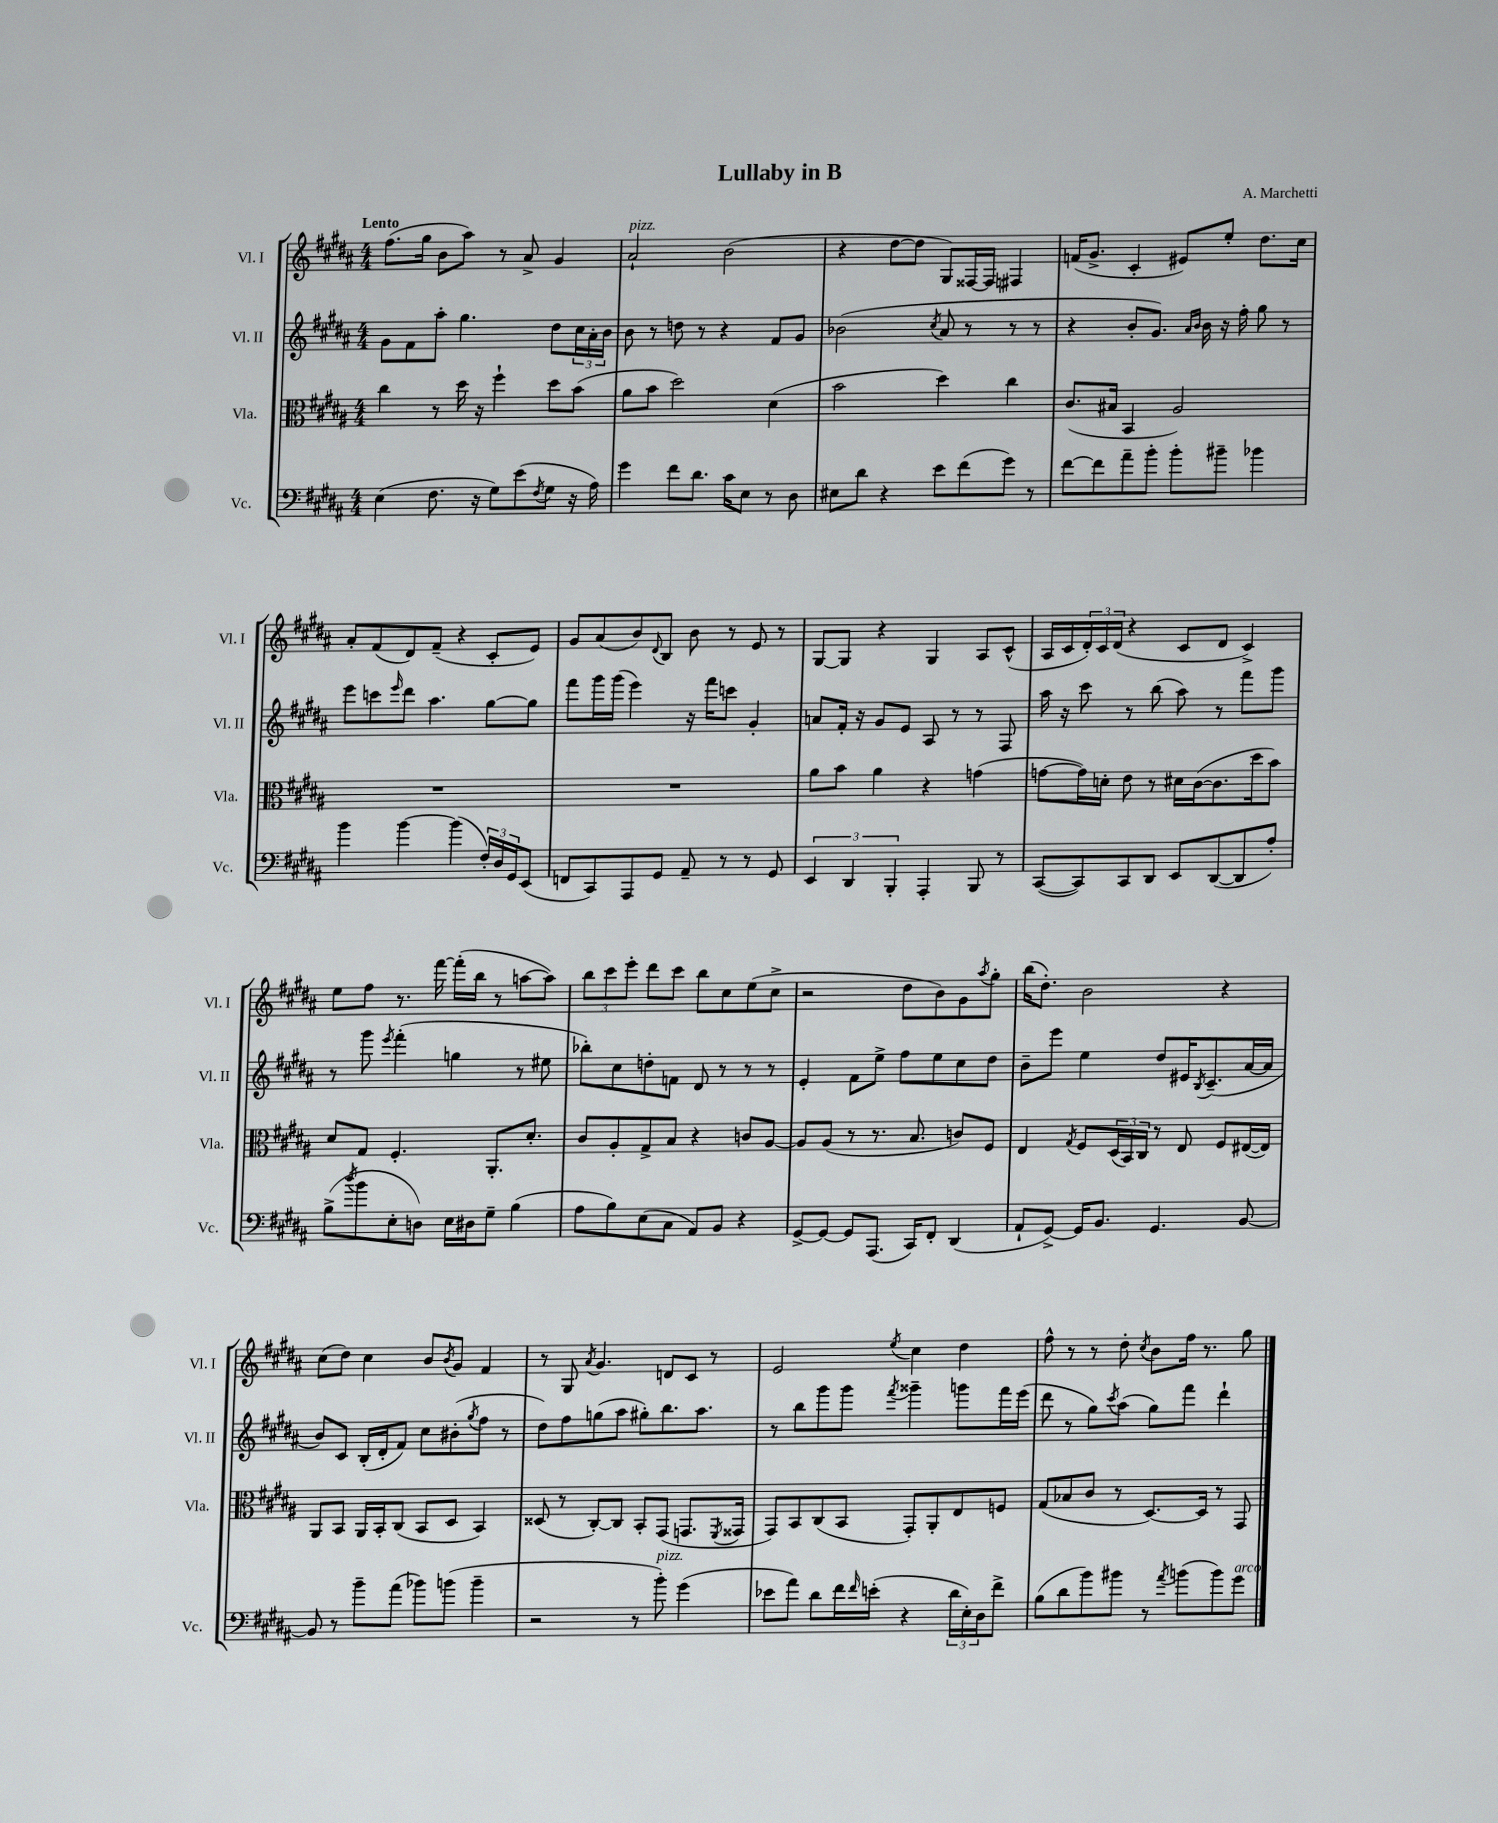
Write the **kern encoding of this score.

**kern	**kern	**kern	**kern
*staff4	*staff3	*staff2	*staff1
*clefF4	*clefC3	*clefG2	*clefG2
*k[f#c#g#d#a#]	*k[f#c#g#d#a#]	*k[f#c#g#d#a#]	*k[f#c#g#d#a#]
*M4/4	*M4/4	*M4/4	*M4/4
(4E\	4cc#\	8g#\L	(8.ff#\L
.	.	8f#\	.
.	.	.	16gg#\Jk
8.F#\	8r	8aa#'\J	8b\L
.	16dd#\	4.gg#\	8aa#\J)
16r	16r	.	.
8G#\L)	4ff#`\	.	8r
(8e\	.	.	8a#^/
8qF#/	.	.	.
8G#\J	8dd#\L	8dd#\L	4g#/
16r	(8b\J	24cc#\L	.
.	.	24a#'\	.
16A#\)	.	.	.
.	.	24b\JJ	.
=	=	=	=
4g#\	8a#\L	8b\	2a#`/
.	8b\J	8r	.
8f#\L	2dd#\)	8dd\	.
8.d#\J	.	8r	.
.	.	4r	(2b\
16c#\LK	.	.	.
8E\J	.	.	.
8r	(4d#\	8f#/L	.
8D#\	.	8g#/J	.
=	=	=	=
8E#\L	2b\	(2b-\	4r
8d#\J	.	.	.
4r	.	.	[8dd#\L
.	.	.	8dd#\]J
.	.	8qcc#/	.
8e\L	4dd#\)	8a#/	8G#/L)
(8f#\	.	8r	[16F##/L
.	.	.	16F##/]JJ
8g#\J)	4cc#\	8r	4F#/
8r	.	8r	.
=	=	=	=
[8f#\L	(8.c#/L	4r	(16f/LK
.	.	.	8.g#^/J
8f#\]	.	.	.
.	16B#/Jk	.	.
8a#~\	4BB/	8b'/L	4c#'/
8b'\J	.	8.g#/J)	.
8b'\L	2A#/)	.	8e#/L)
.	.	16qqa#/LL	.
.	.	16qqb/JJ	.
.	.	16b\	.
8b#~\J	.	16r	8ee'/J
.	.	16ff#'\	.
4b-\	.	8gg#\	8.dd#\L
.	.	8r	.
.	.	.	16cc#\Jk
=	=	=	=
4b\	1r	8eee\L	8a#'/L
.	.	8ccc\	(8f#/
.	.	16qqeee/	.
[4b\	.	8ddd#\J	8d#/)
.	.	4.aa#\	(8f#~/J
(4b\]	.	.	4r
24F#'/LL)	.	[8gg#\L	8c#'/L
24D#/	.	.	.
24GG#/J	.	.	.
(8EE/J	.	8gg#\]J	8e/J)
=	=	=	=
8FF/L	1r	8fff#\L	8g#/L
8CC#/)	.	16ggg#\L	(8a#/
.	.	(16ggg#\JJ	.
8AAA#/	.	4eee\)	8b/)
.	.	.	8qqd#/
8GG#/J	.	.	8B/J
8AA#~/	.	16r	8b\
.	.	16fff#\LK	.
8r	.	8ccc\J	8r
8r	.	4g#'/	8e/
8GG#/	.	.	8r
=	=	=	=
6EE/	8a#\L	8a/L	[8G#/L
.	8b\J	16f#'/Jk	8G#/]J
6DD#/	.	.	.
.	.	16r	.
.	4a#\	8g#/L	4r
6BBB'/	.	.	.
.	.	8e/J	.
4AAA#'/	4r	8A#/	4G#/
.	.	8r	.
8BBB/	(4g\	8r	8A#/L
8r	.	8F#/	(8c#^^/J
=	=	=	=
([8CC#/L	[8g\L	16aa#\	16A#/LL
.	.	16r	16c#/
8CC#/])	16g\]L)	8ccc#\	24d#'/)
.	.	.	24c#/
.	16d'\JJ	.	.
.	.	.	(24d#/JJ
8CC#/	8e\	8r	4r
8DD#/J	8r	(8bb\	.
8EE/L	16d#\LL	8aa#\)	8c#/L
.	([16c#\J	.	.
([8DD#/	8.c#\]	8r	8d#/J
8DD#/]	.	8fff#\L	4c#^/)
.	16dd#\k	.	.
8A#'/J)	8b\J)	8ggg#\J	.
=	=	=	=
(8B^\L	8d#/L	8r	8ee\L
8qdd#/	.	.	.
8b\	8G#/J	8ggg#\	8ff#\J
.	.	8qeee/	.
8E'\	4.F#'/	(4fff#'\	8.r
8D\J)	.	.	.
.	.	.	[16fff#\
16E\LL	.	4gg\	(16fff#'\]LL
16D#\J	.	.	16bb\JJ
8G#~\J	8.AA#'/L	.	8r
(4B\	.	8r	[8aa\L
.	8.d#'/J	.	.
.	.	8ee#\	8aa\]J)
=	=	=	=
8A#\L	8c#/L	8bb-'\L)	12bb\L
.	.	.	12ccc#\
8B\)	8A#'/	8cc#\	.
.	.	.	12eee'\J
(8E\	8G#^/	8dd'\	8ddd#\L
8C#\J	8B/J	8f\J	8ccc#\J
8AA#/L)	4r	8d#/	8bb\L
8BB/J	.	8r	8cc#\
4r	8c/L	8r	(8ee\
.	[8A#/J	8r	8cc#^\J
=	=	=	=
[8GG#^/L	8A#/]L	4e'/	2r
8GG#/_J	(8A#/J	.	.
8GG#/]L	8r	8f#\L	.
(8.AAA#/J	8.r	8ee^\J	.
.	.	8ff#\L	8dd#\L
16CC#/LK)	8.B/	.	.
8FF#'/J	.	8ee\	8b\)
(4DD#/	8c/L)	8cc#\	8g#\
.	.	.	8qaa#/
.	8F#/J	8dd#\J	8gg#'\J
=	=	=	=
8AA#`/L	4E/	8b~\L	(16bb\LK
.	.	.	8.dd#'\J)
[8GG#^/J)	.	8eee\J	.
.	8qG#/	.	.
16GG#/]LK	8F#/L	4ee\	2b\
8.BB/J	.	.	.
.	(24D#/L	.	.
.	24BB/)	.	.
.	24C#/JJ	.	.
4.GG#/	8r	8dd#/L	.
.	8E/	16e#/K	.
.	.	8qB/	.
.	.	(8.c#~/	.
.	8F#/L	.	4r
[8BB/	([16E#/L	[16a#/L	.
.	16E#/]JJ)	16a#/]JJ	.
=	=	=	=
8BB/]	8AA#/L	8b/L)	(8cc#\L
8r	8BB/J	8c#/J	8dd#\J)
8b~\L	16AA#/LL	(16B'/LL	4cc#\
.	16BB'/J	16d#'/J	.
(8a#\J	(8C#/J	8f#/J)	.
8b-\L)	8BB/L	8cc#\L	8b/L
.	.	.	8qb/
(8b\J	8D#/J	(8b#'\	8g#/J
.	.	8qgg#/	.
4b~\	4BB/)	8ff#\J	4f#/
.	.	8r	.
=	=	=	=
2r	(8D##/	8dd#\L)	8r
.	8r	8ff#\	8G#/
.	.	.	8qa#/
.	[8C#'/L)	(8gg\	4.g#/
.	8C#/]J	8aa#\J	.
8r	8BB'/L	8gg#'\L)	.
8b'\)	(8GG#/J	8.bb\	8d/L
(4g#\	8.GG/L	.	8c#/J
.	.	8.aa#\J	.
.	.	.	8r
.	8qFF#/	.	.
.	16GG##/Jk	.	.
=	=	=	=
8e-\L	8GG#/L)	8r	2e/
8a#\J)	8BB/	8bb\L	.
8d#\L	(8C#/	8ggg#\	.
16f#\L	8BB/J	8ggg#\J	.
16qqf#/	.	.	.
(16e'\JJ	.	.	.
.	.	8qfff#/	8qee/
4r	8GG#'/L)	4ggg##~\	4cc#\
.	8AA#'/	.	.
24d#\LL	8E/	8ggg\L	4dd#\
24E'\)	.	.	.
24D#\J	.	.	.
8f#^\J	8F/J	16fff#\L	.
.	.	(16eee\JJ	.
=	=	=	=
(8B\L	(8G#/L	8ddd#\	8ff#^^\
8d#\	8B-/	8r	8r
8b\)	8c#/J	8gg#\L)	8r
.	.	8qccc#/	.
8b#\J	8r	(8aa#\J	8dd#'\
.	.	.	8qcc#/
8r	[8.D#/L)	8gg#\L)	8b\L
8qa#/	.	.	.
(8b\L	.	8fff#\J	16ff#\Jk
.	16D#/]Jk	.	8.r
8b\)	8r	4ddd#`\	.
8g#\J	8GG#/	.	8gg#\
==	==	==	==
*-	*-	*-	*-
